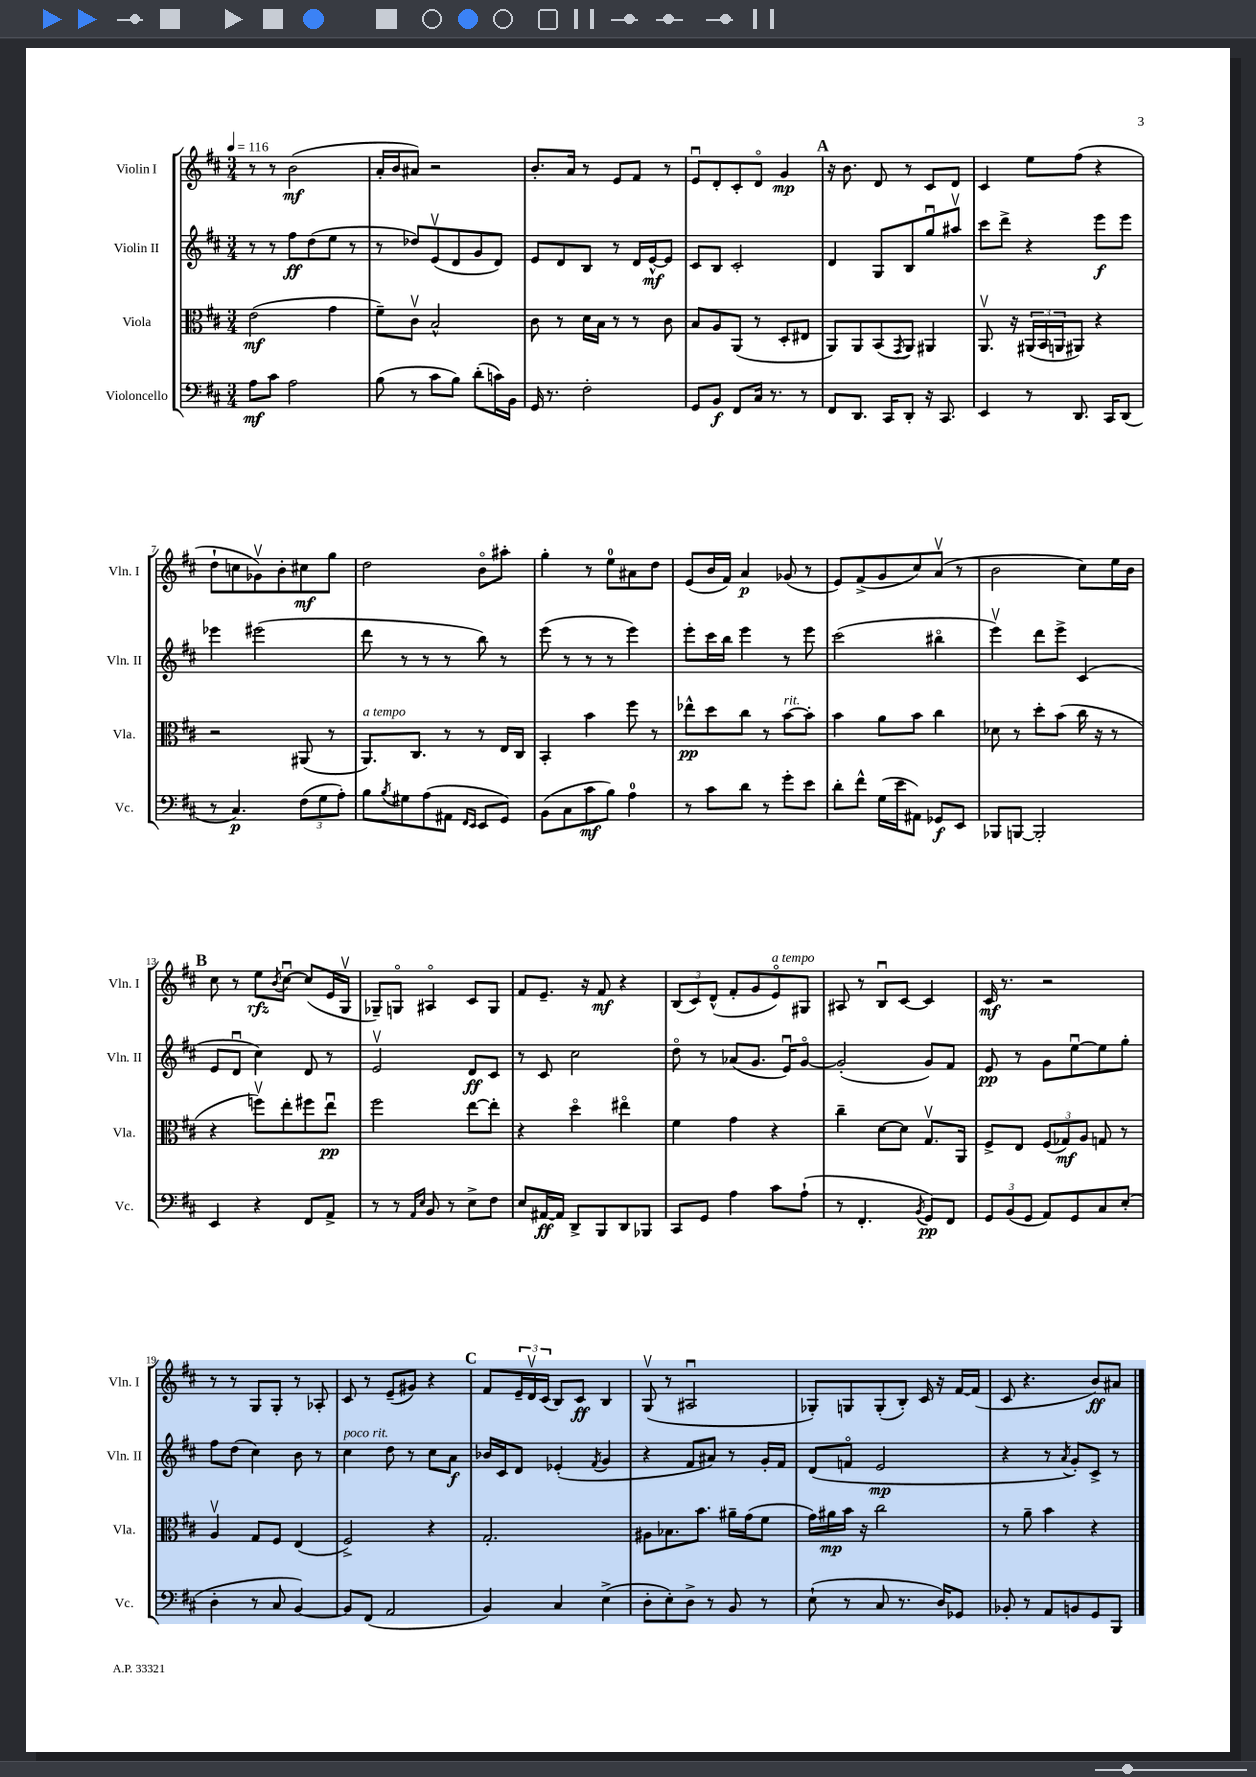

**kern	**kern	**kern	**kern
*staff4	*staff3	*staff2	*staff1
*clefF4	*clefC3	*clefG2	*clefG2
*k[f#c#]	*k[f#c#]	*k[f#c#]	*k[f#c#]
*M3/4	*M3/4	*M3/4	*M3/4
*MM116	*MM116	*MM116	*MM116
8A	(2e	8r	8r
8c#	.	8r	8r
2A	.	8ff#	(2b
.	.	(8dd	.
.	4g	8ee	.
.	.	8r	.
=	=	=	=
(8B	8f#~)	8r	16a'
.	.	.	16b
8r	8c#v	8dd-)	8a#)
8c#	2B^^	(8ev	2r
8B)	.	8d	.
(8d'	.	8g	.
16c)	.	8d)	.
16BB	.	.	.
=	=	=	=
16GG	8c#	8e	8.b'
8.r	.	.	.
.	8r	8d	.
.	.	.	16a
2F#'	16d	8B	8r
.	16B	.	.
.	8r	8r	8e
.	8r	16d	8f#
.	.	[16e^^	.
.	8c#	8e]	8r
=	=	=	=
8GG	8B	8c#	8eu
8BB	8A	8B	8d'
8FF#	(8AA	2c#'	8c#'
16C#	8r	.	8do
8.r	.	.	.
.	8D'	.	4g
8r	8E#	.	.
=	=	=	=
8FF#	8AA)	4d	16r
.	.	.	8.b
8.DD	8AA	.	.
.	(8BB	8G	8d
16CC#	.	.	.
.	8qGG	.	.
8DD'	8AA)	8B	8r
16r	4AA#	8ggu	8c#
8.CC#	.	.	.
.	.	8aa#v	8d
=	=	=	=
4EE	8.AAv	8ccc#	4c#
.	.	8ddd^	.
.	16r	.	.
8r	(24AA#	4r	8ee
.	24BB	.	.
.	24AA	.	.
8.DD	8AA#)	.	(8ff#
.	4r	8eee	4r
16CC#	.	.	.
(8DD	.	8eee	.
=	=	=	=
8r	2r	4eee-	8dd`
4.C#)	.	.	8cc
.	.	(2eee#	8g-v)
.	.	.	8b'
(12F#	(8AA#	.	8cc#
12G	.	.	.
.	8r	.	8gg
12A')	.	.	.
=	=	=	=
8B	8.AA)	8ddd	2dd
8qB	.	.	.
8G#	.	8r	.
.	8.C#	.	.
(8A	.	8r	.
8AA#	8r	8r	.
16qqFF#	.	.	.
16qqEE	.	.	.
8EE	8r	8bb)	8bo
8GG)	16E	8r	8aa#'
.	16C#	.	.
=	=	=	=
(8BB	4BB'	(8eee	4gg'
8C#	.	8r	.
8c#	4b	8r	8r
8B)	.	8r	8ee
4A	8ff#	4eee)	8a#
.	8r	.	8dd
=	=	=	=
8r	8ee-^^	8eee'	(8e
8c#	8dd	16ccc#	16b
.	.	16bb	16f#)
8d	8cc#	4eee	4a
8r	8r	.	.
8g'	[8b	8r	(8g-
8e	8b']	8eee	8r
=	=	=	=
8d'	4b	(2ccc#	8e)
8f#^^	.	.	(8f#^
(16G	8a	.	8g
16e	.	.	.
8AA#)	8b	.	8cc#)
8GG-	4cc#	4bb#o	(8av
8EE	.	.	8r
=	=	=	=
8BBB-	8d-	4eeev)	2b
[8BBB	8r	.	.
2BBB']	8dd'	8ddd	.
.	(8b	8eee^	.
.	16cc#	(4c#	8cc#)
.	16r	.	.
.	8r	.	16ee
.	.	.	16b
=	=	=	=
4EE	4r	8e	8cc#
.	.	8du	8r
4r	8ffv)	4cc#)	8ee
.	.	.	8qb
.	8ee'	.	[8cc#u
8FF#	8ff#	8d	(8cc#]
8AA^	8eeu	8r	16e
.	.	.	16Gv
=	=	=	=
8r	2ff#	2ev	8G-~)
8r	.	.	8Go
16qqAA	.	.	.
16qqE	.	.	.
8BB	.	.	4A#o
8r	.	.	.
8E^	[8ee	8d	8c#
8F#	8ee']	8c#	8G
=	=	=	=
8E	4r	8r	8f#
[16AA#	.	8c#	8.e~
16AA#]	.	.	.
8DD^	4ddo	2cc#	.
.	.	.	16r
8BBB	.	.	8f#
8DD	4ee#o	.	4r
8BBB-	.	.	.
=	=	=	=
8CC#	4f#	8ddo	(12B
.	.	.	12c#)
8GG	.	8r	.
.	.	.	(12d^^
4A	4g	(8a-	8f#'
.	.	8.g	8g
8c#	4r	.	8eo)
.	.	16eu)	.
(8A`	.	[8go	8G#
=	=	=	=
8r	4cc#~	(2g']	8A#
4.FF#'	.	.	8r
.	[8d	.	8Bu
.	8d]	.	[8c#
8qBB	.	.	.
8GG)	8.Gv	8g)	4c#]
8FF#	.	8f#	.
.	16AA	.	.
=	=	=	=
12GG	8F#^	8e	16c#
.	.	.	8.r
(12BB	.	.	.
.	8E	8r	.
12GG	.	.	.
8AA)	(12F#	8g	2r
.	12G-)	.	.
8GG	.	[8eeu	.
.	12A	.	.
8C#	8G	8ee]	.
(8E'	8r	8gg'	.
=	=	=	=
4D'	4Av	8ff#	8r
.	.	(8dd	8r
8r	8G	4cc#)	8G
8C#	8F#	.	8G'
[4BB)	(4E	8b	8r
.	.	8r	8A-'
=	=	=	=
8BB]	2F#^)	4cc#	8c#
(8FF#	.	.	8r
2AA	.	8dd	(8e~
.	.	8r	8g#)
.	4r	8cc#	4r
.	.	8a	.
=	=	=	=
4BB)	2.G'	16b-	8f#
.	.	16c#	.
.	.	8d	24e~
.	.	.	24dv
.	.	.	(24c#
4C#	.	(4e-'	8B)
.	.	.	8c#
.	.	8qf#	.
(4E^	.	4g	4B
=	=	=	=
8D'	8A#	4r	(8Gv
8E')	8.B-	.	8r
8D^	.	8f#	2A#u
.	8.b	.	.
8r	.	8a#)	.
8BB	16a#~	8r	.
.	(16g	.	.
8r	8f#	16g'	.
.	.	16f#	.
=	=	=	=
(8E`	16g)	(8d	8G-')
.	16a#	.	.
8r	16b	8fo	8G
.	16r	.	.
8C#	2cc#	2e	(8G'
8.r	.	.	8B')
.	.	.	16c#
16D)	.	.	16r
8GG-	.	.	[16f#
.	.	.	(16f#]
=	=	=	=
8BB-'	8r	4r	8c#
8r	8a~	.	4.r
8AA	4b	8r	.
.	.	8qa	.
8BB	.	8g')	.
8GG	4r	8c#^	8b)
8BBB	.	8r	8a#
==	==	==	==
*-	*-	*-	*-
